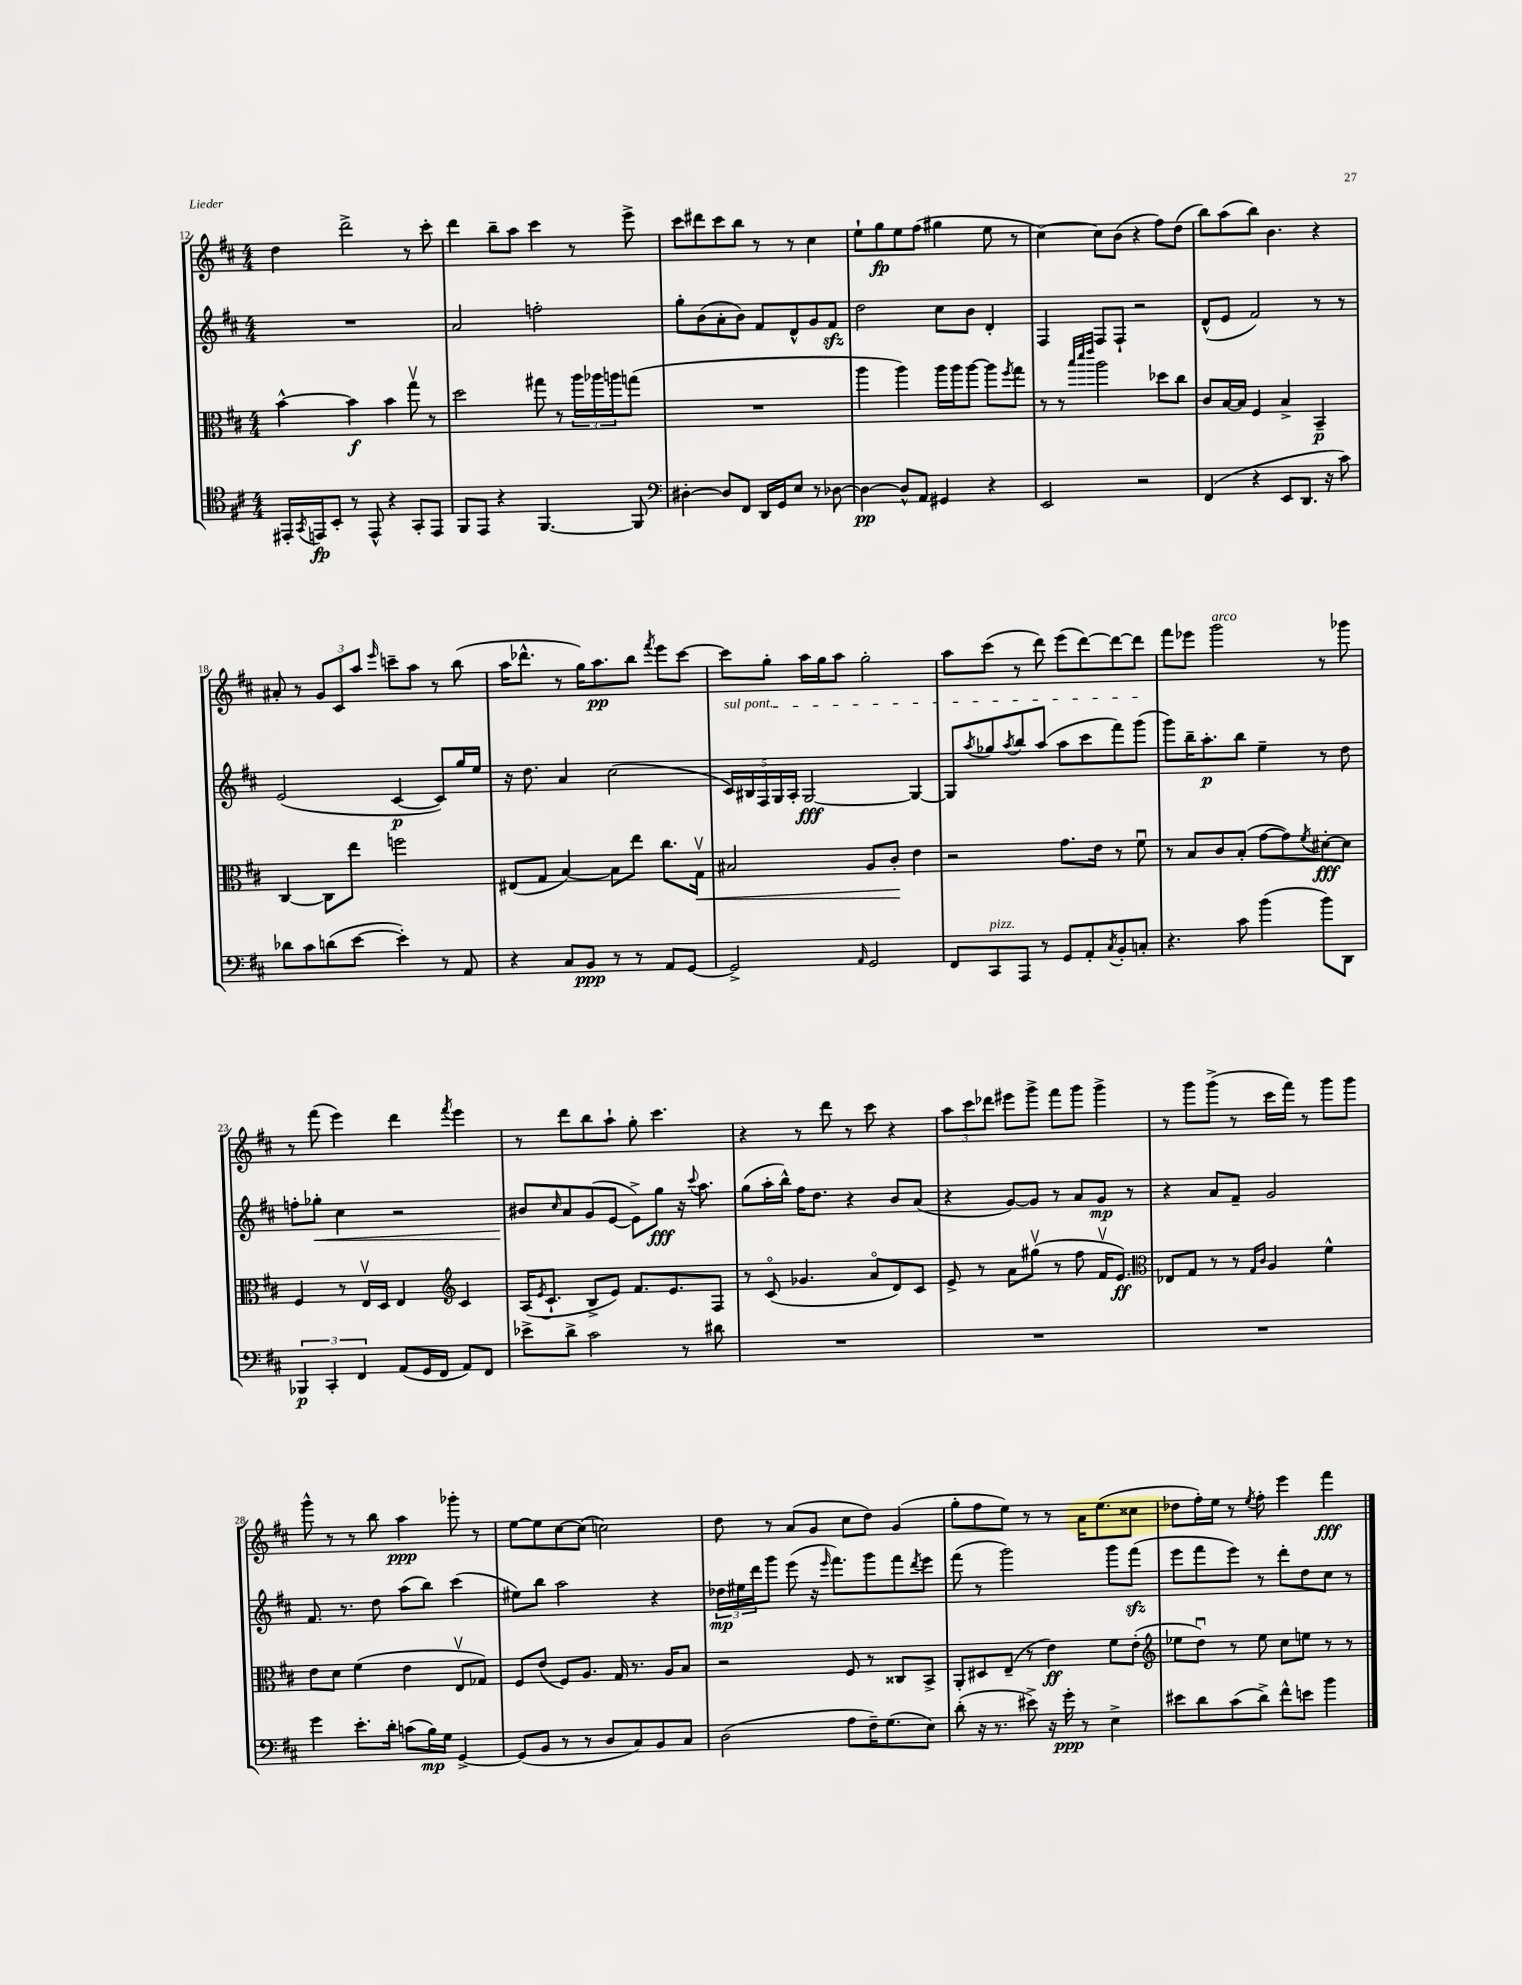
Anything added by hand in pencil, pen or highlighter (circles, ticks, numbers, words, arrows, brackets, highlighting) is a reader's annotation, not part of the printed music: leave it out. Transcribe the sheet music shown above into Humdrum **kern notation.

**kern	**kern	**kern	**kern
*staff4	*staff3	*staff2	*staff1
*clefC4	*clefC3	*clefG2	*clefG2
*k[f#c#]	*k[f#c#]	*k[f#c#]	*k[f#c#]
*M4/4	*M4/4	*M4/4	*M4/4
16EE#'	[4b^^	1r	4dd
8qGG	.	.	.
16EE	.	.	.
8BB'	.	.	.
8r	4b]	.	2ddd^
8EE^^	.	.	.
4r	4b	.	.
8GG'	8ggv	.	8r
8EE	8r	.	8ccc#'
=	=	=	=
8FF#	2dd	2a	4ddd
8EE	.	.	.
4r	.	.	8bb~
.	.	.	8aa
[4.FF#	8gg#	2ff'	4ccc#
.	8r	.	.
.	24aa	.	8r
.	24aa-	.	.
.	24aa	.	.
8FF#]	(8gg	.	8eee^
=	=	=	=
*clefF4	*	*	*
[4D#'	1r	8gg'	8ccc#
.	.	(8b	8ddd#
8D#]	.	8a'	8ccc#
8FF#	.	8b)	8bb
16DD	.	8f#	8r
16GG	.	.	.
8E	.	8d^^	8r
8r	.	8g	4cc#
[8D-	.	8f#	.
=	=	=	=
4D-_	4aa	2dd	8ee`
.	.	.	8gg
8D-^^]	4aa)	.	8ee
8AA	.	.	(8ff#
4GG#	16aa	8cc#	4gg#
.	16aa	.	.
.	[8aa	8b	.
4r	8aa]	4d'	8ee
.	8qff#	.	.
.	8gg	.	8r
=	=	=	=
2EE	8r	4F#	[4cc#)
.	8r	.	.
.	32qqbb	.	.
.	32qqddd	.	.
.	32qqeee	.	.
.	2aa	8F#	8cc#]
.	.	8F#`	(8b
2r	.	2r	4r
.	8dd-	.	8ff#)
.	8cc#	.	(8dd
=	=	=	=
(4FF#	8c#	(8d^^	8bb)
.	[16B	8e	(8aa
.	16B]	.	.
4r	4F#	2f#)	8bb)
.	.	.	4.b
8EE	4B^	.	.
8.DD	.	.	.
.	4BB~	8r	4r
16r	.	.	.
8c#)	.	8r	.
=	=	=	=
8d-	[4C#	(2e	8a#'
8c#	.	.	8r
(8d	8C#]	.	12g
.	.	.	12c#
[8e	8ee	.	.
.	.	.	12aa
.	.	.	16qqeee
4e'])	2ff	[4c#	8ccc~
.	.	.	8aa
8r	.	8c#])	8r
8AA	.	16gg	(8bb
.	.	16ee	.
=	=	=	=
4r	(8E#	16r	16aa
.	.	8.dd	8.ddd-^^
.	8G	.	.
8C#	[4B)	4a	8r
8BB	.	.	16gg)
.	.	.	8.aa
8r	8B]	(2cc#	.
8r	8ee	.	8bb
.	.	.	8qfff#
8AA	8.cc#	.	8eee
[8GG	.	.	[8ccc#
.	16Gv	.	.
=	=	=	=
2GG^]	2B#	20c#)	8ccc#]
.	.	20B#	.
.	.	20F#	.
.	.	.	8gg'
.	.	20G	.
.	.	20A'	.
.	.	[2G	16aa
.	.	.	16gg
.	.	.	8aa
16qqAA	.	.	.
2GG	8A	.	2gg'
.	8c#'	.	.
.	4e	4G_	.
=	=	=	=
8FF#	2r	8G]	8aa
.	.	8qaa	.
8CC#	.	8gg-	(8ccc#
.	.	8qaa	.
8AAA	.	8bb	8r
8r	.	(8aa	8ddd)
8GG	8.g	8aa	(8eee
8AA'	.	8ccc#	[8ddd)
.	16e	.	.
8qC#	.	.	.
8BB'	8r	8fff#)	8ddd_
8C'	8f#u	(8ggg	8ddd]
=	=	=	=
4.r	8r	8ggg)	8fff#
.	8B	16bb~	8eee-
.	.	8.aa'	.
.	8c#	.	2ggg
8c#	(8B'	8bb	.
(4b	[8g	4ee~	.
.	8g])	.	.
.	8qf#	.	.
8b)	[8d#'	8r	8r
8DD	8d#]	8dd	8ggg-
=	=	=	=
6BBB-	4F#	8ff'	8r
.	.	8gg-'	(8fff#
6CC#'	.	.	.
.	8r	4cc#	4eee)
6FF#	.	.	.
.	16Ev	.	.
.	16D	.	.
(8AA	4E	2r	4ddd
16GG	.	.	.
16FF#	.	.	.
*	*clefG2	*	*
.	.	.	8qfff#
8AA)	4c#	.	4eee
8FF#	.	.	.
=	=	=	=
8e-^	(16A	8b#	8r
.	8qe	.	.
.	8.c#`	.	.
.	.	16qqcc#	.
8d^	.	8a	8ddd
2c#	8B^	(8g	8bb
.	8e)	[8e	8aa`
.	8.f#	8e^])	8gg'
.	.	8gg	4.ccc#
.	8.e	.	.
8r	.	16r	.
.	.	8qqccc#	.
.	.	8.aa	.
8d#	8F#	.	.
=	=	=	=
1r	8r	(8gg	4r
.	(8c#o	16aa'	.
.	.	16bb^^)	.
.	4.g-	16ff#	8r
.	.	8.dd	.
.	.	.	8ddd
.	.	4r	8r
.	8ao	.	8ccc#
.	8d)	8b	4r
.	8c#	(8a	.
=	=	=	=
1r	8e^	4r	12aa
.	.	.	12ccc#
.	8r	.	.
.	.	.	12ddd-
.	8a	[8g)	8eee#
.	(8gg#v	8g]	8ggg^
.	8r	8r	8fff#
.	8ff#	8a	8ggg
.	16f#v	8g	4ggg^
.	8.e)	.	.
.	.	8r	.
=	=	=	=
*	*clefC3	*	*
1r	8E-	4r	8r
.	8G	.	8ggg
.	8r	8a	(8ggg^
.	8r	8f#~	8r
.	16qqG	.	.
.	16qqc#	.	.
.	4A	2g	16ccc#
.	.	.	16fff#)
.	.	.	8r
.	4f#^^	.	8ggg
.	.	.	8ggg
=	=	=	=
4g	8e	8.f#	8ggg^^
.	8d	.	8r
.	.	8.r	.
8.e'	(4f#	.	8r
.	.	8dd	8bb
16d'	.	.	.
(8c	4e	(8aa	4aa
16B)	.	8bb)	.
16G	.	.	.
[4GG^	8Ev	(4ccc#	8ggg-'
.	8G-)	.	8r
=	=	=	=
(8GG]	8F#	8ee#)	[8ee
8BB	(8e	8bb	8ee]
8r	8F#)	2aa	[8cc#
8r	8.A	.	(8cc#]
8D	.	.	2cc)
.	16G	.	.
8C#)	8.r	.	.
8BB	.	4r	.
.	16A	.	.
8C#	8B	.	.
=	=	=	=
(2D	2r	24dd-	8dd
.	.	24ee#	.
.	.	24ddd	.
.	.	8ggg	8r
.	.	(8eee	(8a
.	.	16r	8g
.	.	16qqeee	.
.	.	8.fff#)	.
8A	8F#	.	8cc#
16F#~)	8r	8ggg	8dd)
(8.G	.	.	.
.	8C##	8fff#	(4g
.	.	8qddd	.
8E)	8BB^	8eee	.
=	=	=	=
(8d'	8AA'	(8fff#	8gg'
16r	8D#	8r	8ff#
8.r	.	.	.
.	(8E~	2ggg)	8ee)
8e#^)	8r	.	8r
16r	4e)	.	8r
16g'	.	.	.
8r	.	.	16a
.	.	.	(8.ee
4E^	8f#	8ggg	.
.	(8e'	(8fff#	8cc##
=	=	=	=
*	*clefG2	*	*
8e#	8ee-	8eee	8dd-
8d	8ddu)	8fff#	16ff#')
.	.	.	16ee
(8c#	8r	8eee)	8r
.	.	.	8qee
8d^)	8ee-	8r	8ff#'
8f#^^	8cc#	8ddd'	4eee
8e	8ee	8dd	.
4b	8r	8cc#	4fff#
.	8r	8r	.
==	==	==	==
*-	*-	*-	*-
